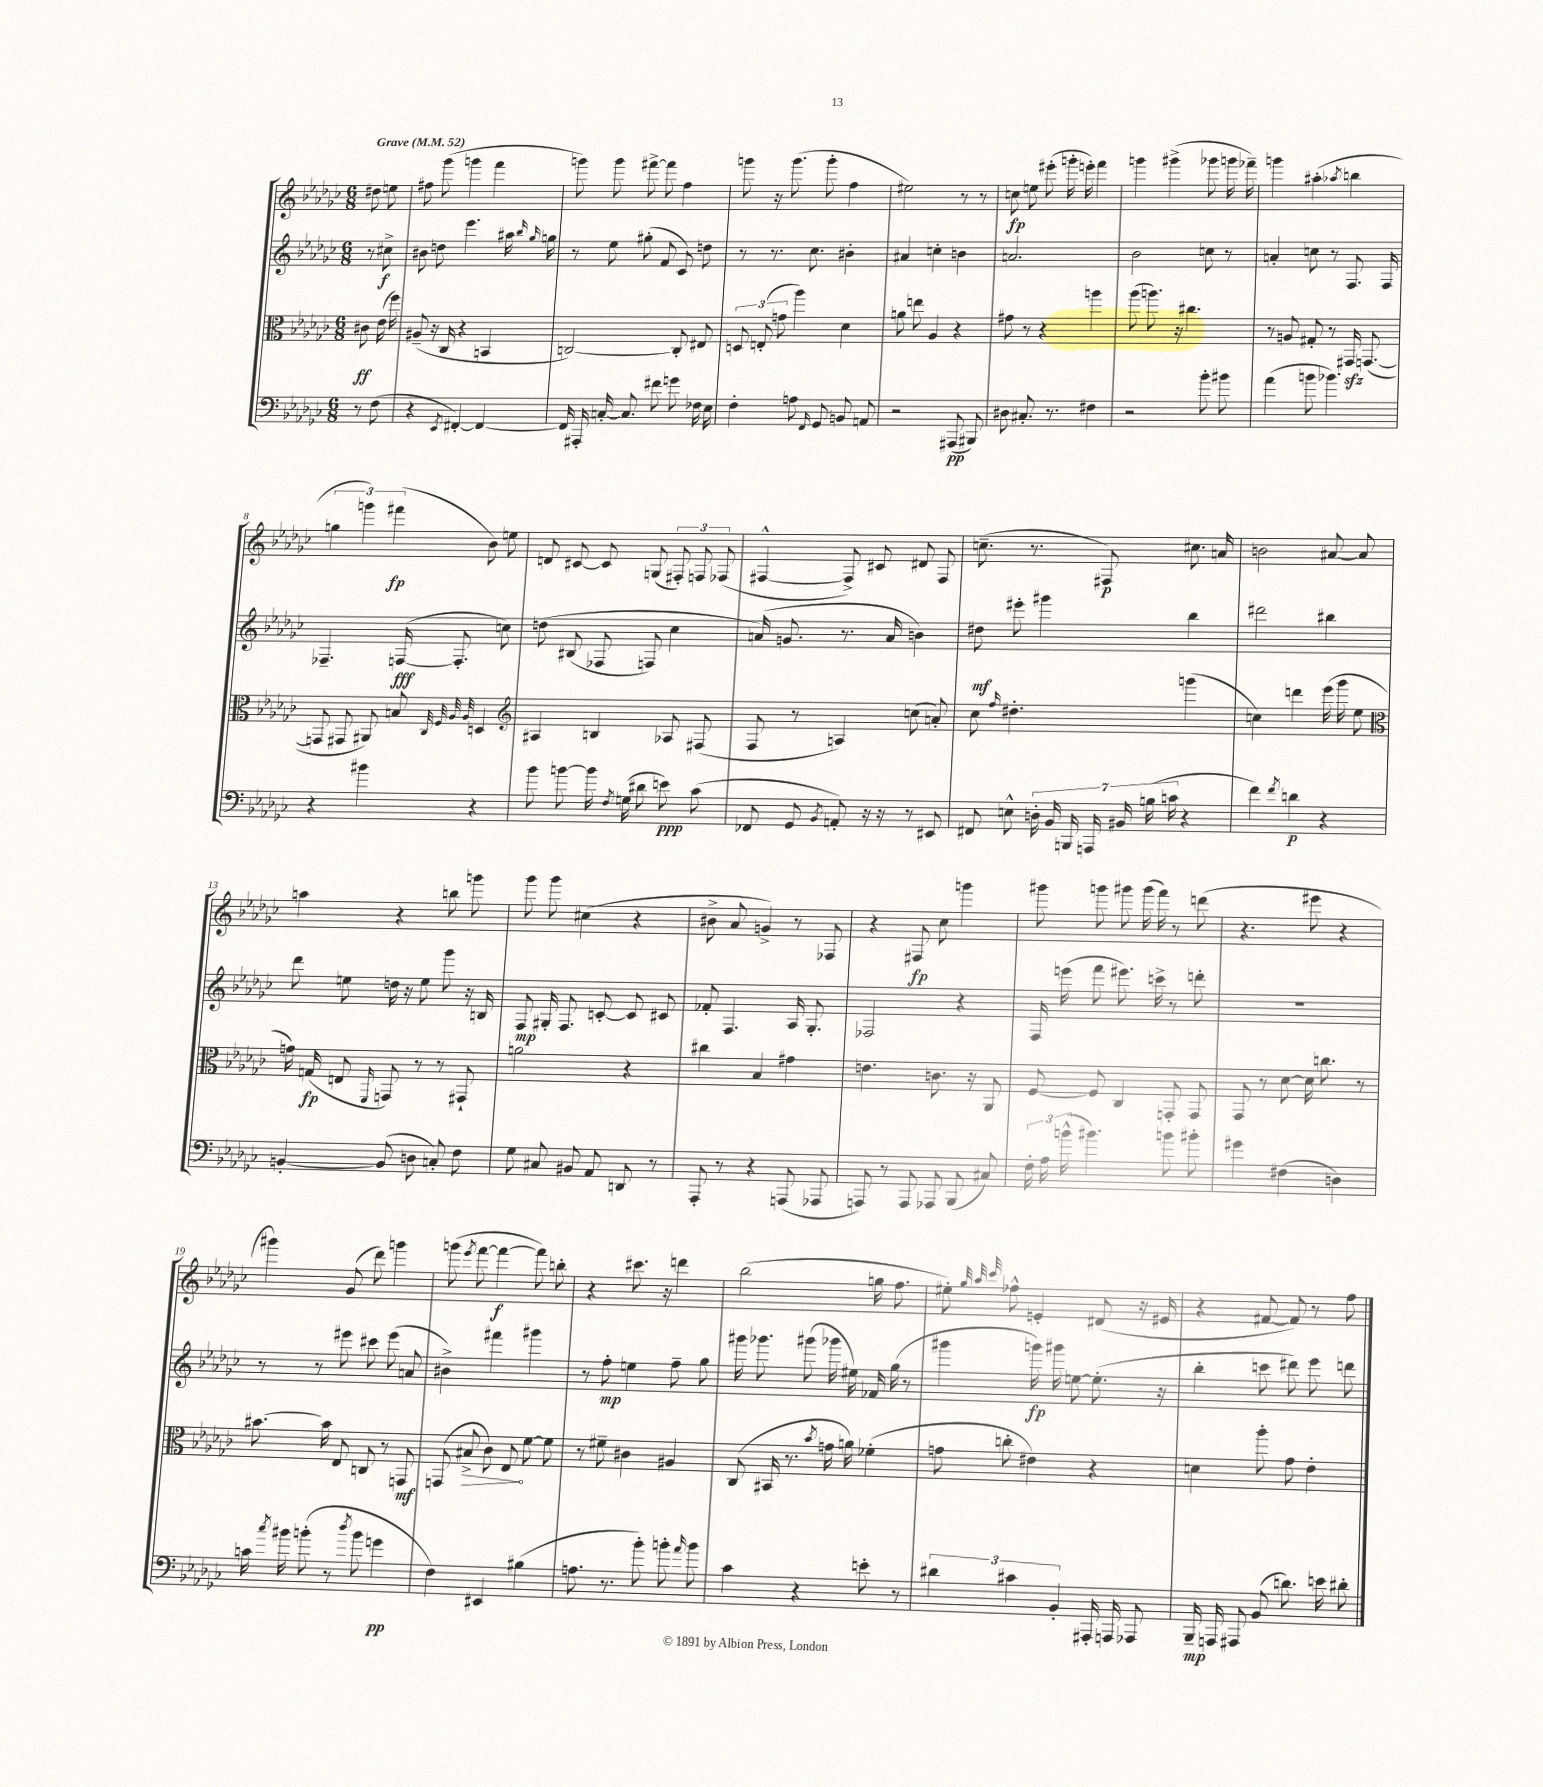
<<
\new StaffGroup <<
\new Staff = "s0" {
    \clef treble \key ges \major \numericTimeSignature \time 6/8 \partial 4 \tempo "Grave" 4 = 52
    \autoBeamOff dis''8 e''8 |
    fis''8 ges'''8( g'''4 f'''4 |
    g'''8) g'''8 fis'''8~-> fis'''8 f''4 |
    g'''8 r16 g'''8.( g'''8-. f''4 |
    eis''2) r8 r8 |
    c''8\fp e''8 eis'''8-.( g'''16-. e'''16-.) f'''4 |
    g'''4 gis'''4->( ges'''8 g'''16 fes'''16--) |
    g'''4 ais''4-.( \acciaccatura { aes''8 } b''4 |
    \tuplet 3/2 { g''4 g'''4) fis'''4\fp( } bes'8) e''8 |
    d'8 cis'8~ cis'8 g8( \tuplet 3/2 { fis8-.) f8 fes8( } |
    fis4~-^ fis8->) cis'8 dis'8 fis8 |
    c''8.--( r8. fis8\p) cis''8. a'16 |
    b'2 ais'8~ ais'8 |
    a''4 r4 b''8 g'''8 |
    ges'''8 ges'''8 cis''4( r4 |
    bis'8-> aes'8 g'4->) r8 fes8 |
    r4 fis8\fp ces''8 g'''4 |
    gis'''8 g'''8 gis'''8 gis'''16( f'''16) r8 d'''8( |
    r4. eis'''8 r4 |
    gis'''4) ges'8( des'''8) g'''4 |
    g'''8( \acciaccatura { ees'''8 } f'''8~ f'''4~\f f'''8) b''8-. |
    r4 cis'''8. r16 d'''4 |
    bes''2( g''16 f''8. |
    eis''8-.) \grace { ges''32 aes''32 ces'''32 } fes''8-^ e'4-. dis'8( r16 eis'16 |
    r4 fis'8~ fis'8) r8 f''8 \bar "|." |
}
\new Staff = "s1" {
    \clef treble \key ges \major \numericTimeSignature \time 6/8 \partial 4
    \autoBeamOff r8 cis''8->\f |
    bis'8 d''8 ees'''4. ais''16 \grace { bes''16 ges''16 } g''16 |
    r8 ees''8 gis''8-.( f'8 ces'8) d''8 |
    r8 r8. ces''8. bis'4-. |
    ais'4 c''4-. b'4 |
    a'2. |
    bes'2 c''8 r8 |
    a'4-. c''8 r8 f8. f16 |
    fes4.-- f16~\fff( f8.-. c''8) |
    d''8\( bis8( fes8 f8) ces''4 |
    a'16(\) g'8. r8. a'16 b'4) |
    dis''8\mf eis'''8-. gis'''4 bes''4 |
    dis'''2 bis''4 |
    des'''8 e''8 d''16 r16 e''8 ges'''8 r16 b16 |
    f8\mp gis16-. f8. c'8~-. c'8 cis'8 |
    fes'8-. f4. aes16 ges8.-. |
    fes2 r4 |
    f16 e'''16( f'''8 eis'''8.) c'''16-> r8 d'''8-. |
    R2. |
    r8 r8 eis'''8 cis'''8 eis'''8( a'8 |
    bis'4->) fis'''4 gis'''4 |
    r8 f''8-.\mp e''4 f''8-- ges''8 |
    gis'''16 ges'''8. gis'''8( ges'''16 eis''16) fes'16 ges''16( r8 |
    gis'''4 g'''16\fp) gis'''16 e''8~ e''8.-.( r16 |
    bes''4-. c'''8 dis'''8) ees'''8 d'''8 \bar "|." |
}
\new Staff = "s2" {
    \clef alto \key ges \major \numericTimeSignature \time 6/8 \partial 4
    \autoBeamOff cis'8\ff ees'16( f''16) |
    ais8--( r16 ces16 r4 b,4 |
    c2~) c8-. eis8 |
    \tuplet 3/2 { d8 e8-.( g'8 } aes''4) des'4 |
    a'8 e''8 aes4 r4 |
    gis'8 r8 r4 a''4 |
    aes''8( a''8.) r16 cis''4. |
    r8 a8 gis8-. r8 gis,16\sfz g,8.~( |
    g,8 gis,8 ais,8) b8 \grace { ces32 f32 aes32 aes32 } d4 |
    \clef treble ais4 b4 aes8 fis8( |
    f8 r8 a4) c''8( a'8-.) |
    ces''8 \grace { f''16 } dis''4.-. g'''4( |
    c''4) d'''4 ees'''16( ges'''16 ees''8 |
    \clef alto g'16) g16\fp( e8 \grace { f,16 } g,8) r8 r8 gis,8-! |
    a'2 r4 |
    cis''4 bes4 gis'4 |
    e'4. c'8. r16 aes,8 |
    f8~ f8 ces4 g,8-. g,8 |
    ges,8 r8 des'8~ des'16 c''8. r8 |
    bis'8.~ bis'16 ees8 c8 r8 g,8\mf |
    g,8( \once \override Hairpin.circled-tip = ##t bis8->\> ces'8) ees8\! f'8~ f'8 |
    r8 fis'8-- cis'4 ais4 |
    ces8( bis,16 r8. \acciaccatura { bes'8 } g'16 a'16) fes'4-.( |
    g'8 c''8-. eis'4) r4 |
    d'4 aes''8-. ges'8 ees'4-. \bar "|." |
}
\new Staff = "s3" {
    \clef bass \key ges \major \numericTimeSignature \time 6/8 \partial 4
    \autoBeamOff r8 f8( |
    r4 \acciaccatura { ees,8 } fis,4~-.) fis,4~ |
    fis,16 ais,,16-. c16~-. c8. fis'8 g'8 fes16 ees16 |
    f4-. a8 \grace { f,16 } ges,8 b,8 a,8 |
    r2 ais,,8\pp( bis,,8) |
    dis8 cis8.-. r8. fis4 |
    r2 bes'8-. bis'8 |
    aes'4( b'8 bes'4.) |
    r4 bis'4 r4 |
    bes'8 b'8~ b'16 \acciaccatura { f8 } g16( dis'8 e'8\ppp) ces'8( |
    fes,8 ges,8 \acciaccatura { bes,8 } a,8-.) r16 r16 r8 eis,8 |
    fis,8 e8-^ \tuplet 7/4 { d16-. bes,16 b,,16 a,,16 bis,16 b16( c'16 } r4 |
    f'4) \acciaccatura { f'8 } d'4\p r4 |
    b,4~-. b,8( d8 c8-.) f8 |
    ges8 cis8 bis,8 aes,8 d,8 r8 |
    aes,,8-. r8 r4 a,,8( aes,,8 |
    a,,8) r8 a,,8 aes,,8 bes,,8( cis8) |
    \tuplet 3/2 { f16-. aes16 b'16-^( } bis'4.) b'8 bis'8-. |
    gis'4 fis4( d4) |
    c'16 \acciaccatura { ces''8 } bis'16 b'8-.( r8 \acciaccatura { des''8 } b'8 g'4\pp |
    f4) eis,4 bis4( |
    a8. r8. bes'8-.) b'8-. \grace { aes'16 } b'8 |
    ces'4 r4 e'8-. r8 |
    \tuplet 3/2 { dis'4 cis'4 bes,4-. } ais,,16-. a,,16 aes,,8 |
    bes,,16--\mp a,,16 ais,,8 bes,8( d'8.) e'16 dis'8-. \bar "|." |
}
>>
>>
